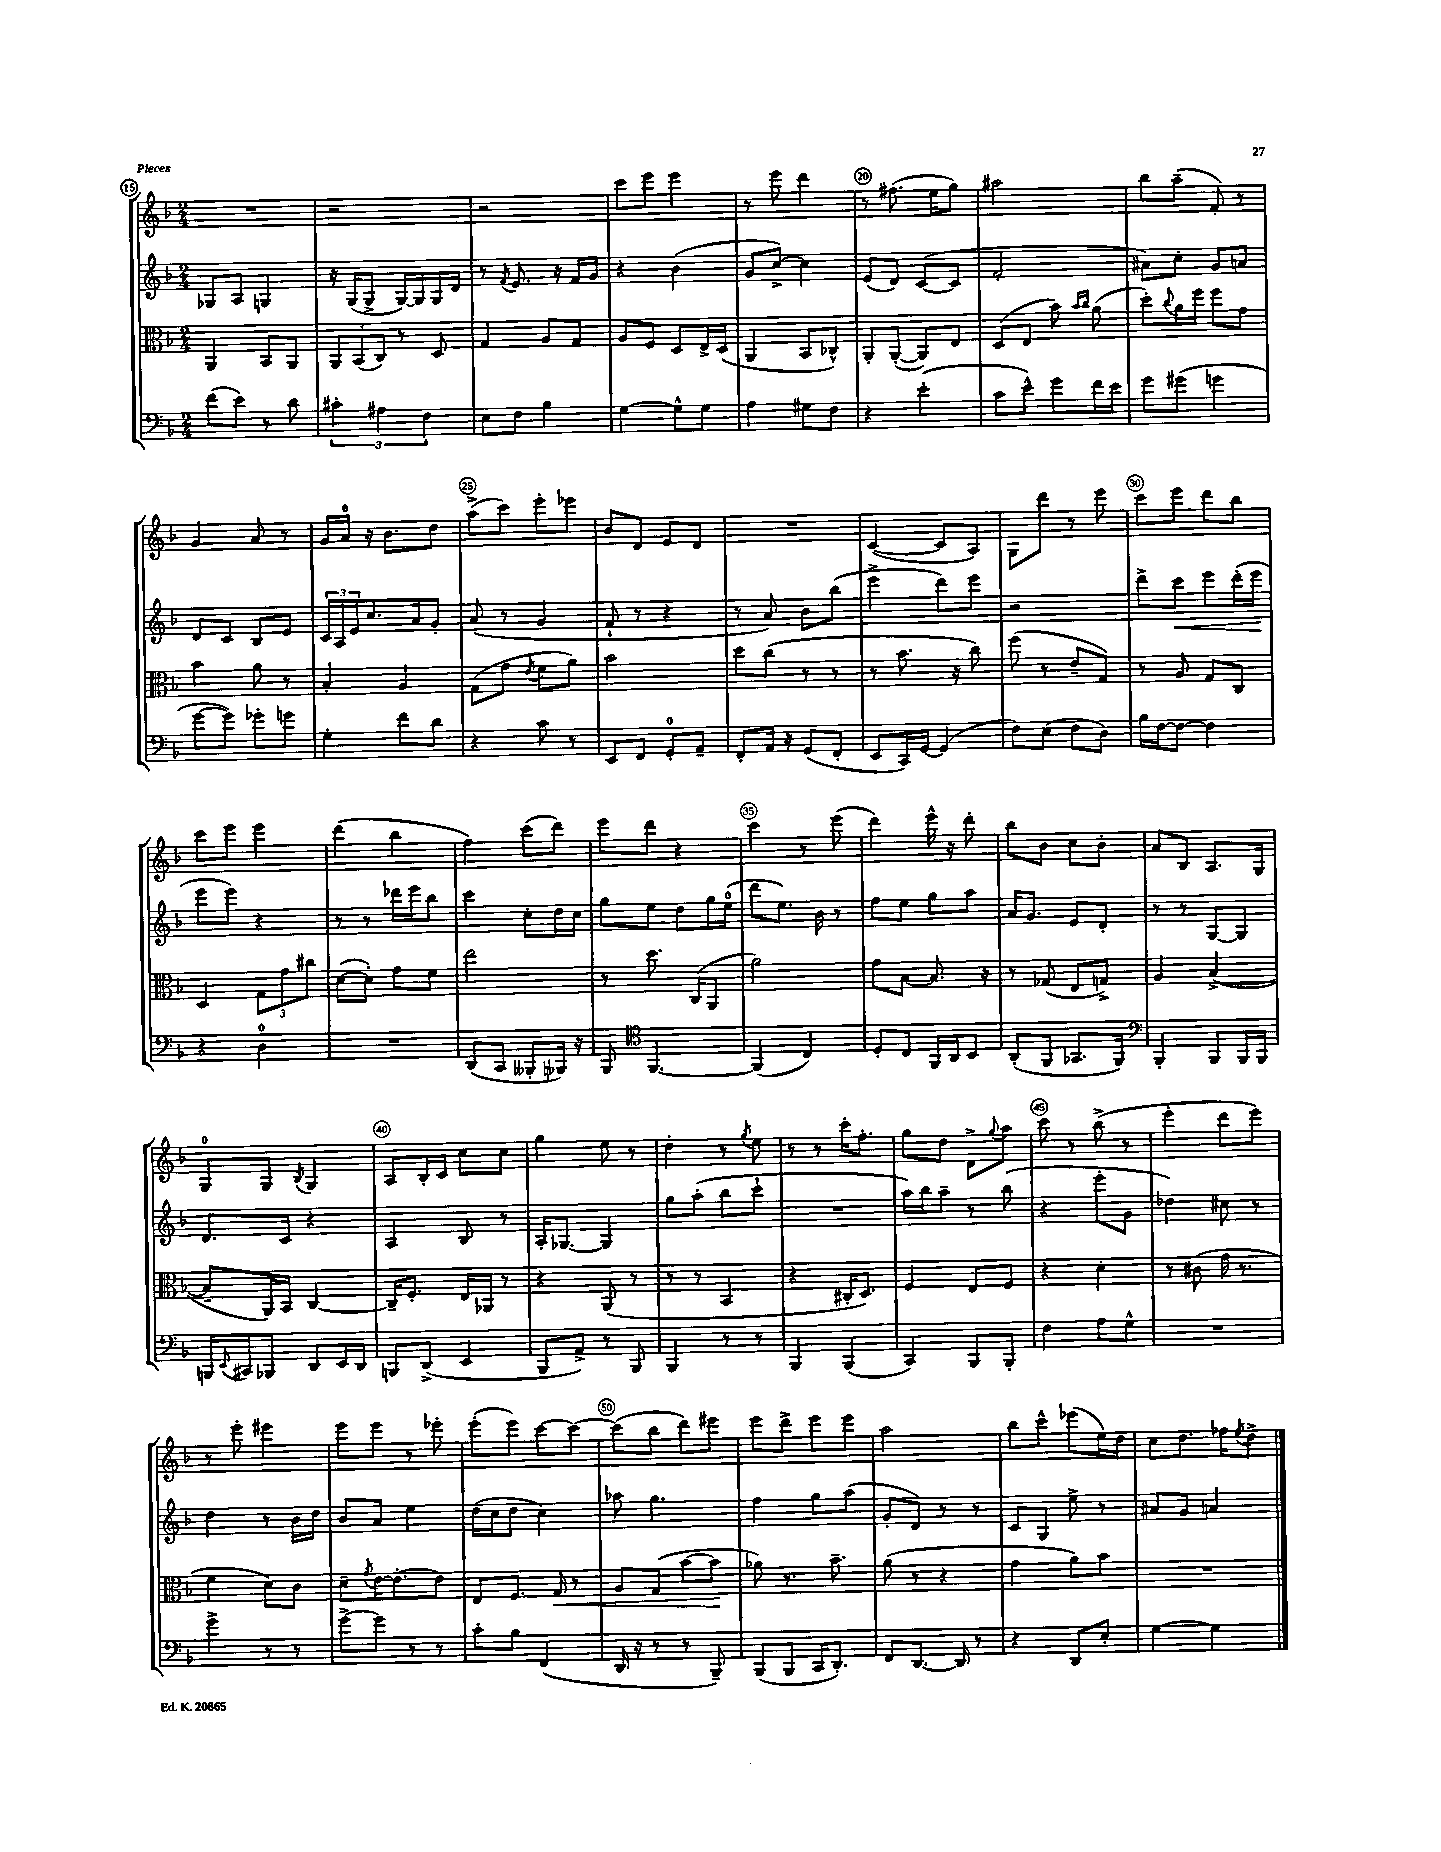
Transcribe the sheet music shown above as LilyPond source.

<<
\new StaffGroup <<
\new Staff = "s0" {
    \clef treble \key f \major \numericTimeSignature \time 2/4
    R2 |
    r2 |
    r2 |
    c'''8 e'''8 e'''4 |
    r8 e'''8 d'''4 |
    r8 fis''8.( e''16 g''8) |
    ais''2 |
    bes''8 a''8--( f'8-.) r8 |
    g'4 a'8 r8 |
    g'16 a'16-0 r16 bes'8. d''8 |
    a''8->( c'''8) e'''8-. ees'''8 |
    bes'8 d'8 e'8 d'8 |
    R2 |
    c'4~( c'8 a8) |
    g8 d'''8 r8 e'''8 |
    c'''8 e'''8 d'''8 bes''8 |
    c'''8 e'''8 e'''4 |
    d'''4( bes''4 |
    f''4) c'''8( d'''8) |
    e'''8 d'''8 r4 |
    c'''4 r8 e'''8( |
    d'''4) e'''16-^ r16 d'''8-. |
    bes''8 bes'8 c''8 bes'8-. |
    a'8 bes8 a8. g16 |
    g8-0 g8 \acciaccatura { bes8 } g4 |
    a8 bes16-. c'16 c''8 c''8 |
    g''4 e''8 r8 |
    d''4-. r8 \acciaccatura { g''8 } e''8 |
    r8 r8 c'''16-. f''8.-. |
    g''8 d''8 d'8-> \appoggiatura { g''8 } a''8 |
    c'''8 r8 bes''8->( r8 |
    e'''4-. d'''8 e'''8) |
    r8 e'''8-. eis'''4 |
    e'''8 e'''8 r8 ees'''8-. |
    e'''8-.( e'''8) c'''8~ c'''8~ |
    c'''8( bes''8 d'''8) eis'''8 |
    e'''8 d'''8-> e'''8 e'''8 |
    a''2 |
    bes''8 c'''8-^ ees'''8( e''16) d''16 |
    c''8 d''8. fes''16 \acciaccatura { e''8 } d''8-> \bar "|." |
}
\new Staff = "s1" {
    \clef treble \key f \major \numericTimeSignature \time 2/4
    ges8 a8 g4 |
    r16 g16( g8-> g16~) g16 g16 d'16 |
    r8 \acciaccatura { f'8 } e'8. r16 f'16 g'16 |
    r4 bes'4( |
    g'8 c''8~->) c''4 |
    e'8( d'8) c'8~( c'8 |
    f'2-. |
    ais'8) c''8-. g'8 a'8 |
    d'8 c'8 bes8 e'8 |
    \tuplet 3/2 { c'16 a16 e'16 } c''8. a'16 g'8-. |
    a'8( r8 g'4 |
    f'8-! r8 r4 |
    r8 a'8) bes'8 bes''8( |
    e'''4-> d'''8) e'''8 |
    r2 |
    d'''8-> c'''8\< e'''8 d'''16-.( e'''16\! |
    e'''8 e'''8) r4 |
    r8 r8 des'''16 e'''16 bes''8 |
    c'''4 c''8-. d''16 c''16 |
    g''8 e''8 d''8 g''16 e''16-0( |
    d'''8 e''8.) bes'16 r8 |
    f''8 e''8 g''8 a''8 |
    a'16 g'8. e'8 d'8-. |
    r8 r8 g8~ g8 |
    d'8. c'16 r4 |
    a4 bes8 r8 |
    a16-. ges8.~ ges4 |
    g''8 a''8-.( bes''8 c'''8-! |
    R2 |
    a''16) bes''16 a''8-- r8 bes''8( |
    r4 e'''8-. g'8 |
    des''4) cis''8 r8 |
    d''4 r8 bes'16 d''16 |
    bes'8 a'8 e''4 |
    d''16( c''16 d''8 c''4) |
    aes''8 g''4. |
    f''4 g''8 a''8( |
    g'8-. d'8) r8 r8 |
    c'8 g8 e''8-> r8 |
    ais'8 g'8 a'4 \bar "|." |
}
\new Staff = "s2" {
    \clef alto \key f \major \numericTimeSignature \time 2/4
    a,4 bes,8 a,8 |
    \tuplet 3/2 { a,8 bes,8( c8) } r8 d8 |
    g4 a8 g8 |
    a8 f8 d8 e16-> d16( |
    a,4 bes,8 ces8-^) |
    a,8-. a,8~-.( a,8) e8 |
    d8( e8 bes'8) \grace { bes'16 c''16 } a'8( |
    d''8-.) \appoggiatura { c''8 } a'16 f''16 f''8 g'8 |
    bes'4 a'8 r8 |
    bes4-. a4 |
    g8( g'8 \acciaccatura { e'8 } f'8 a'8) |
    bes'2 |
    d''8 c''8( r8 r8 |
    r8 bes'8. r16 c''8) |
    f''8( r8 e'8-- g8) |
    r8 a8 g8 c8 |
    d4 \tuplet 3/2 { g8 g'8 cis''8 } |
    d'8~( d'8-.) g'8 f'8 |
    e''2 |
    r8 d''8. c16( a,8 |
    a'2) |
    g'8 bes8~ bes8. r16 |
    r8 ges8( e8 g8->) |
    a4 bes4~->( |
    bes8-- a,16) bes,16 c4~ |
    c16-- f8.-. e16 aes,16 r8 |
    r4 a,8( r8 |
    r8 r8 bes,4 |
    r4 cis16-. d8.) |
    f4 e8 f8 |
    r4 d'4-. |
    r8 cis'8( g'16 r8. |
    f'4 d'8) c'8 |
    d'8-- \acciaccatura { g'8 } e'16~ e'8.~-. e'8 |
    e8 f8. g16\< r8 |
    a8 g8( bes'8~ bes'8\! |
    aes'8) r8. bes'8.-- |
    a'8( r8 r4 |
    g'4 a'8) bes'8 |
    R2 \bar "|." |
}
\new Staff = "s3" {
    \clef bass \key f \major \numericTimeSignature \time 2/4
    f'8( e'8) r8 d'8 |
    \tuplet 3/2 { cis'4-. ais4 f4 } |
    e8 f8 bes4 |
    g4~ g8-^ g8 |
    a4 gis8 f8 |
    r4 e'4-.( |
    c'8 e'8-^) g'8 f'16 e'16 |
    g'8 gis'8( g'4 |
    g'8~ g'8) ges'8-. g'8 |
    g4-. f'8 d'8 |
    r4 c'8 r8 |
    e,8 f,8 g,8-0-. a,8-- |
    f,8-. a,16 r16 g,8( f,8-. |
    e,8 c,16) g,16~ g,4( |
    f8) e8( f8 d8) |
    bes16 f16~ f8~ f4 |
    r4 d4-0 |
    R2 |
    d,8( c,8 beses,,8-. bes,,16) r16 |
    bes,,8 \clef tenor f,4.~ |
    f,4( c4) |
    d8-. c8 f,16 a,16 bes,8 |
    a,8-.( f,8 ges,8. f,16) |
    \clef bass bes,,4-. bes,,8 bes,,16 bes,,16 |
    b,,16 \appoggiatura { e,8 } cis,16 bes,,8 d,8 e,16 d,16 |
    b,,8 d,8->( e,4 |
    bes,,8 a,8->) r8 bes,,8 |
    bes,,4 r8 r8 |
    bes,,4 bes,,4( |
    c,4) bes,,8 bes,,8-. |
    f4 a8 g8-^ |
    R2 |
    g'4-> r8 r8 |
    g'8~-> g'8 r8 r8 |
    c'8-. bes8 f,4( |
    d,16 r16 r8 r8 bes,,8--) |
    bes,,8( bes,,8 c,16 d,8.-.) |
    f,8 d,8.~ d,16 r8 |
    r4 d,8 e8-. |
    g4~ g4 \bar "|." |
}
>>
>>
\layout { \context { \Score currentBarNumber = #15 \override BarNumber.break-visibility = ##(#f #t #t) barNumberVisibility = #(every-nth-bar-number-visible 5) \override BarNumber.stencil = #(make-stencil-circler 0.1 0.3 ly:text-interface::print) } }
